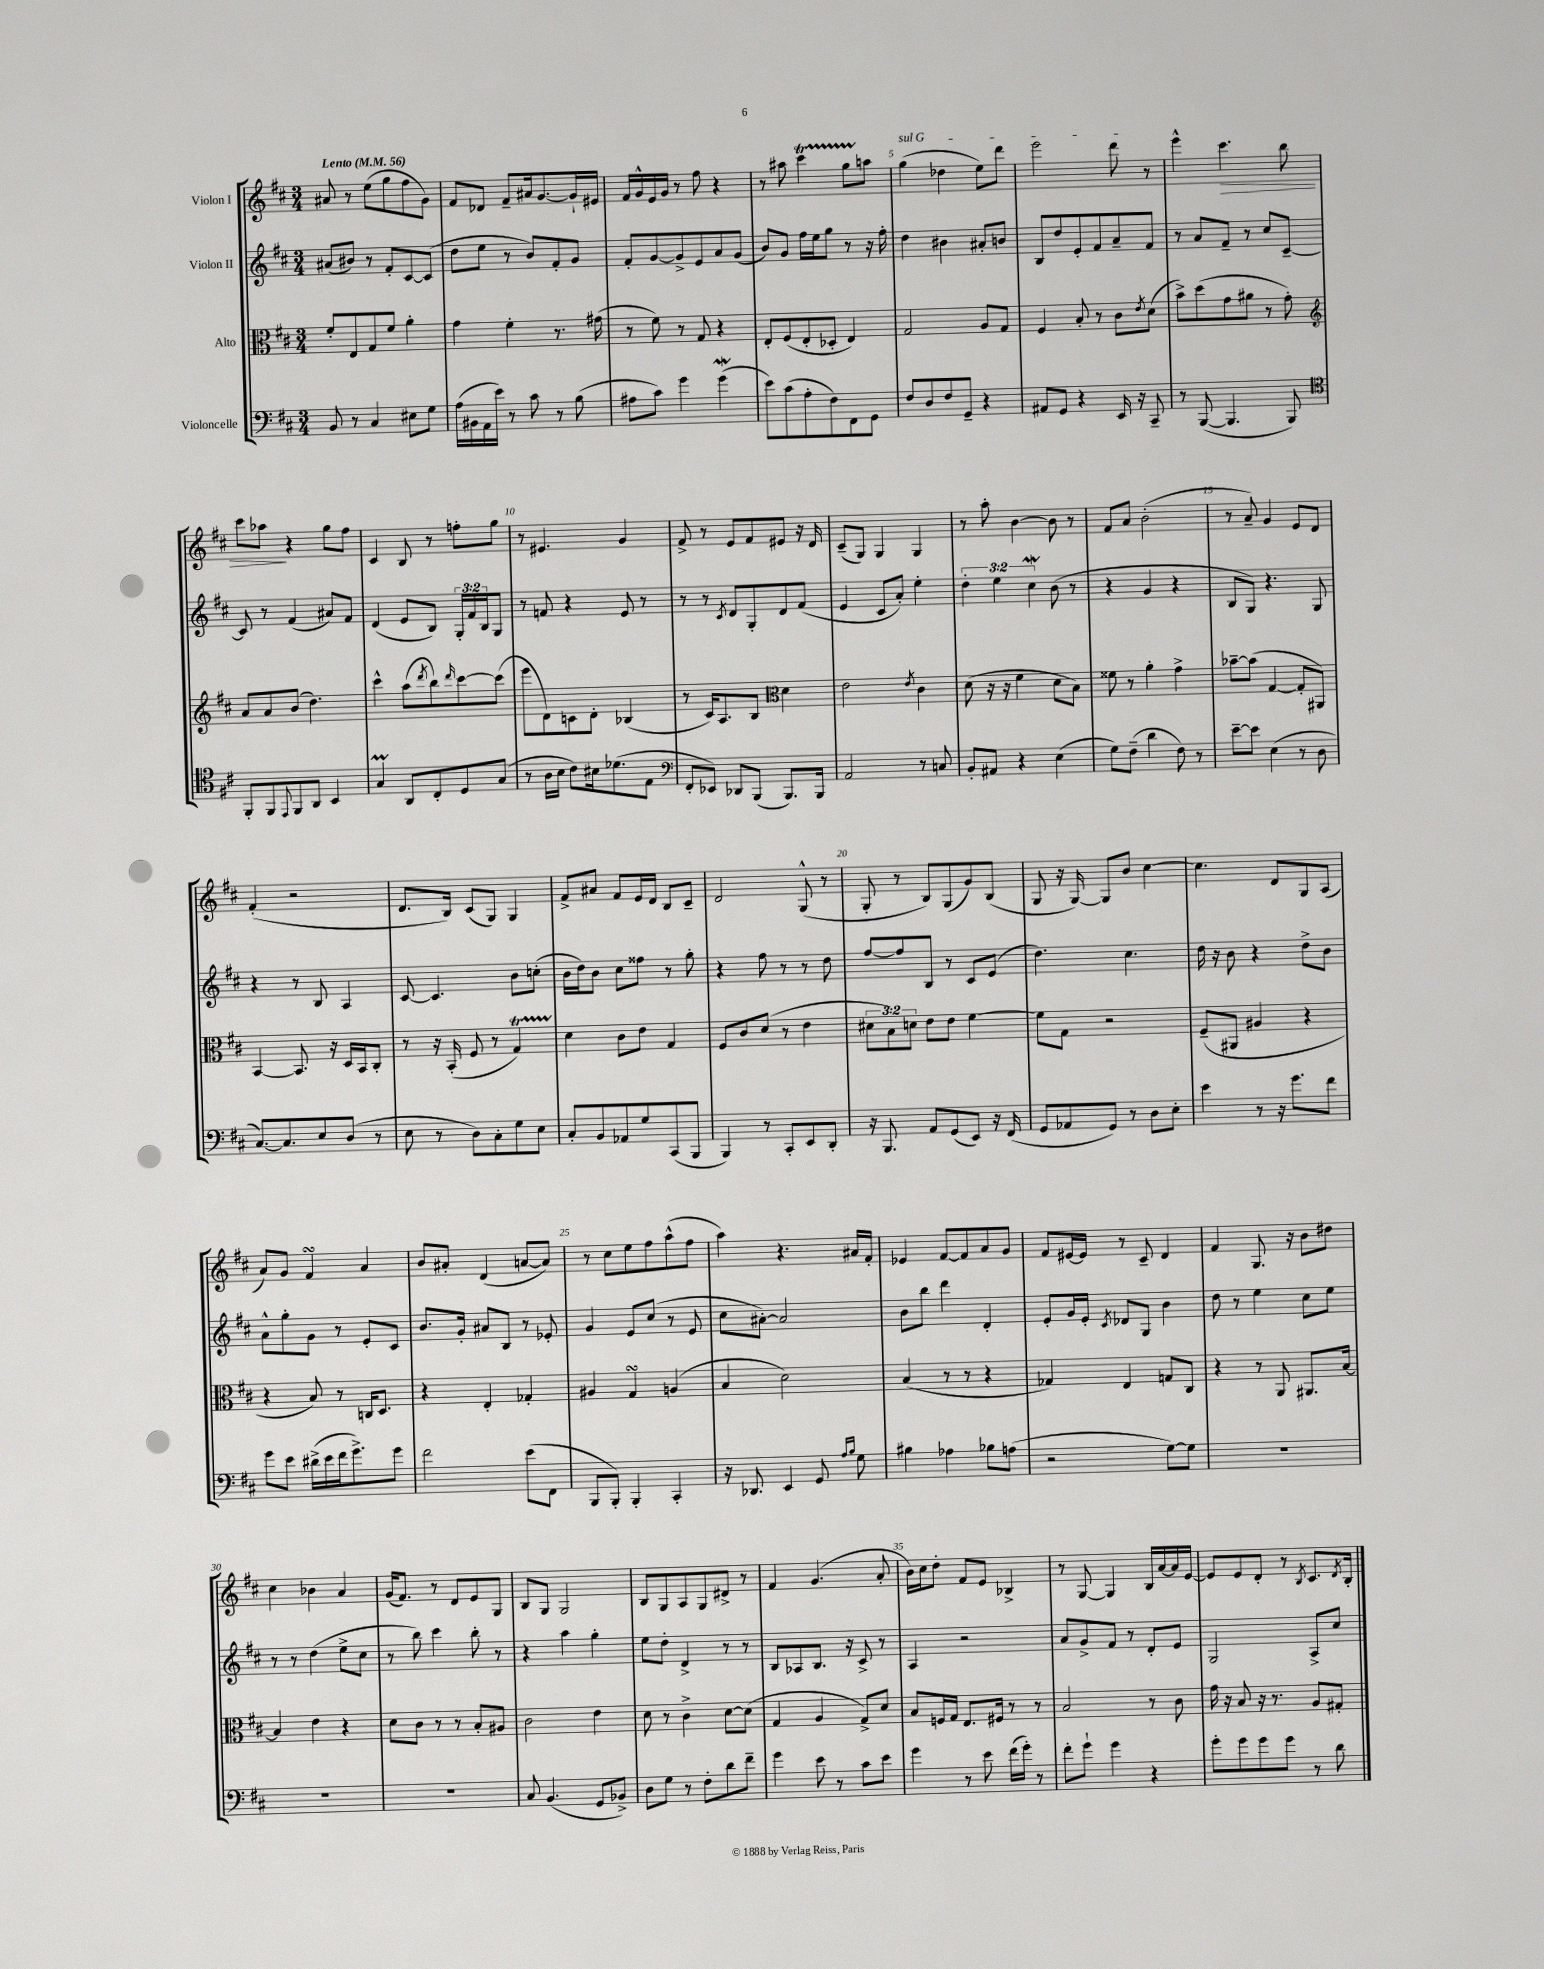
<<
\new StaffGroup <<
\new Staff = "s0" \with { instrumentName = "Violon I" } {
    \clef treble \key d \major \numericTimeSignature \time 3/4 \tempo "Lento" 4 = 56
    ais'8 r8 e''8( g''8 fis''8 g'8) |
    fis'8 des'8 fis'8-- ais'16 g'8.~ g'16-! eis'16 |
    fis'16 g'16-^ e'16 g'16 r8 fis''8 r4 |
    r8 ais''8 cis'''4\startTrillSpan g''8 a''8\stopTrillSpan |
    \once \override TextSpanner.bound-details.left.text = \markup { \italic "sul G" } g''4\startTextSpan( des''4 e''8) d'''8 |
    e'''2 d'''8\stopTextSpan r8 |
    e'''4-^ cis'''4.\> b''8 |
    cis'''8 aes''8\! r4 g''8 fis''8 |
    cis'4 b8 r8 f''8-. g''8 |
    r8 eis'4. g'4 |
    fis'8-> r8 e'8 fis'8 eis'8 r16 d'16 |
    cis'8--( g8) g4 g4 |
    r8 a''8-. b'4~ b'8 r8 |
    fis'8 a'8 b'2-.( |
    r8 a'8--) g'4 e'8 d'8 |
    fis'4-.( r2 |
    d'8. b16) cis'8( g8) g4 |
    fis'8-> ais'8 fis'8 e'16 d'16 b8 cis'8-- |
    d'2 g8-^( r8 |
    g8-. r8 b8) g8( g'8) b8( |
    g8 r16 g16~) g8 b'8 cis''4~ |
    cis''4. d'8 g8 a8( |
    a'8) g'8 fis'4\turn a'4 |
    b'8 ais'8-. d'4( a'8~ a'8) |
    r8 cis''8 e''8 fis''8 a''8-^( fis''8 |
    a''4) r4. ais'16 fis'16-. |
    ees'4 fis'8~ fis'8 a'8 g'8 |
    fis'8 eis'16~ eis'16 r8 cis'8-- d'4 |
    fis'4 g8. r16 b'8 dis''8 |
    cis''4 bes'4 a'4 |
    g'16( fis'8.) r8 d'8 e'8 g8 |
    b8 g8 g2 |
    b8 g8 a8 g8 dis'8-> r8 |
    fis'4 g'4.( a'8-. |
    b'16) cis''16 d''8-. fis'8 e'8 bes4-> |
    r8 g8~ g4 b16 a'16~ a'16 e'16~ |
    e'8 e'8 d'8-. r8 \acciaccatura { b8 } cis'8. \acciaccatura { d'8 } b16-. \bar "|." |
}
\new Staff = "s1" \with { instrumentName = "Violon II" } {
    \clef treble \key d \major \numericTimeSignature \time 3/4 \override Staff.TupletNumber.text = #tuplet-number::calc-fraction-text
    ais'8( bis'8) r8 fis'8-. cis'8~ cis'8( |
    d''8 e''8 r8 b'8) fis'8-. g'8 |
    fis'8-. g'8~ g'8-> e'8 a'8 g'8( |
    b'8) g'8 fis''16 e''16 g''8 r8 r16 fis''16-. |
    d''4 bis'4 ais'8-. b'8 |
    b8 d''8 e'8-. fis'8 a'8-- fis'8 |
    r8 a'8 fis'8-- r8 cis''8 cis'8~-- |
    cis'8 r8 fis'4( ais'8) fis'8 |
    d'4( e'8 b8) \tuplet 3/2 { g16-. fis'16 b16 } g8 |
    r8 f'8 r4 e'8 r8 |
    r8 r8 \acciaccatura { cis'8 } d'8 g8-. d'8 fis'8( |
    e'4 cis'8 a'8-.) e''4-. |
    \tuplet 3/2 { d''4-. e''4 cis''4\mordent } b'8( r8 |
    r4 g'4 r4 |
    b8 g8) r4. g8 |
    r4 r8 b8 a4 |
    cis'8~ cis'4. b'8 c''8-.( |
    b'16 d''16) b'8 cis''8 fisis''8 r8 g''8-. |
    r4 fis''8 r8 r8 d''8 |
    fis''8~ fis''8 b8 r8 cis'8 e'8( |
    d''4.) cis''4. |
    d''16 r16 b'8 r4 d''8-> b'8 |
    a'8-^ g''8-. g'8 r8 e'8-. cis'8 |
    b'8. g'16-. ais'8 b8 r8 ees'8-. |
    g'4 e'8 cis''8( r8 e'8 |
    cis''8 ais'8~-.) ais'2 |
    b'8 b''8 d'''4 d'4-. |
    e'8-. g'16 e'16-. \acciaccatura { cis'8 } des'8 g8 b'4 |
    d''8 r8 e''4 cis''8 e''8 |
    r8 r8 d''4( e''8-> cis''8 |
    r8 b''8) cis'''4 b''8-. r8 |
    r4 a''4 g''4-. |
    e''8 d''8-. d'4-> r8 r8 |
    b8 aes8 b8. r16 cis'8-> r8 |
    a4 r2 |
    a'8 g'8-> fis'8 r8 d'8-. e'8 |
    g2 a8-> cis''8 \bar "|." |
}
\new Staff = "s2" \with { instrumentName = "Alto" } {
    \clef alto \key d \major \numericTimeSignature \time 3/4 \override Staff.TupletNumber.text = #tuplet-number::calc-fraction-text
    fis'8-. e8 g8 fis'8 a'4-. |
    g'4 fis'4-. r8. gis'16( |
    r8 fis'8) r8 g8 r4 |
    e8-. fis8( e8-. des8-. e4) |
    g2 a8 g8 |
    fis4 b8-. r8 cis'8 \acciaccatura { e'8 } d'8( |
    b'8->) d''8( g'8 ais'8 r8 g'8-.) |
    \clef treble a'8 a'8 b'8( d''4.) |
    cis'''4-^ a''8( \acciaccatura { d'''8 } b''8) \grace { d'''16 } cis'''8~ cis'''8( |
    e'''8 d'8) c'8 d'8-. bes4( |
    r8 cis'16) a8. b8 \clef alto d'4 |
    e'2 \acciaccatura { e'8 } cis'4 |
    d'8( r16 r16 fis'4 d'8 b8) |
    fisis'8 r8 a'4-. g'4-> |
    bes'8~-- bes'8( g4~ g8-. ais,8) |
    b,4~ b,8. r16 d16 b,16 cis8-. |
    r8 r16 b,16-.( fis8 r8 g4\startTrillSpan) |
    d'4\stopTrillSpan cis'8 e'8 g4 |
    fis8 cis'8 d'8( r8 e'4 |
    \tuplet 3/2 { dis'8 b8) d'8 } e'8 e'8 fis'4~ |
    fis'8 g8 r2 |
    fis8--( ais,8 ais4 r4 |
    r4 b8) r8 c16 d8. |
    r4 e4-. ges4-. |
    ais4 g4\turn a4( |
    b4 d'2) |
    b4( r8 r8 r4 |
    ges4) e4 g8 cis8 |
    r4 r8 a,8 ais,8. b16~ |
    b4 e'4 r4 |
    d'8 cis'8 r8 r8 b8-. ais8 |
    cis'2 e'4 |
    d'8 r8 cis'4-> d'8~ d'8( |
    g4 a4 g8->) d'8 |
    b8 f16 g16 e8. fis16 r8 r8 |
    b2 r8 cis'8 |
    g'16 r16 b8 r16 r8. a8 gis8-. \bar "|." |
}
\new Staff = "s3" \with { instrumentName = "Violoncelle" } {
    \clef bass \key d \major \numericTimeSignature \time 3/4
    b,8 r8 cis4 eis8 g8 |
    a16( bis,16 a,16 e'16) r8 cis'8 r8 b8( |
    ais8 cis'8) g'4 g'4\mordent( |
    e'8) cis'8( a8-. fis8) fis,8 g,8 |
    fis8 d8 fis8 g,8-- r4 |
    ais,8 g,8 r4 e,16 r16 cis,8-- |
    r8 b,,8~( b,,4. b,,8) |
    \clef tenor fis,8-. fis,8 \appoggiatura { e,8 } fis,8 a,8 b,4 |
    g4\prall a,8 cis8-. d8 g8( |
    r8 a16 b16 cis'8) bis16 des'8.( e8 |
    \clef bass fis,8-. ees,8) des,8 b,,8( b,,8.) b,,16 |
    a,2 r8 c8 |
    b,8-. ais,8 r4 e4( |
    g8) fis8--( d'4 fis8) r8 |
    e'8~-- e'8 e4( r8 d8 |
    cis8.~) cis8. e8 d8( r8 |
    e8 r8 d8) cis8-. g8 e8 |
    cis8-. b,8 aes,8 g8 cis,8( b,,8 |
    b,,4) r8 cis,8-. e,8 d,8-. |
    r16 b,,8. a,8 g,8( e,8) r16 fis,16( |
    g,8 aes,8 g,8) r8 d8 e8-. |
    e'4 r8 r16 g'8. fis'8 |
    g'8 e'8 dis'16->( e'16 fis'16 g'8.->) g'8 |
    fis'2 e'8( fis,8 |
    b,,8 b,,8-.) b,,4-. cis,4-. |
    r16 des,8. e,4 g,8 \grace { a16 b16 } g8 |
    bis4 aes4 bes8 a8( |
    r2 g8~) g8 |
    R2. |
    R2. |
    R2. |
    cis8 b,4.( g,8 bes,8->) |
    d8 g8 r8 fis8-. d'8 fis'8-- |
    g'4 e'8 r8 cis'8 e'8 |
    g'4 r8 e'8 fis'16( g'16-.) r8 |
    fis'8-. g'8-! g'4 r4 |
    g'8-. g'8 g'8 g'8 r8 d'8 \bar "|." |
}
>>
>>
\layout { \context { \Score \override BarNumber.break-visibility = ##(#f #t #t) barNumberVisibility = #(every-nth-bar-number-visible 5) } }
